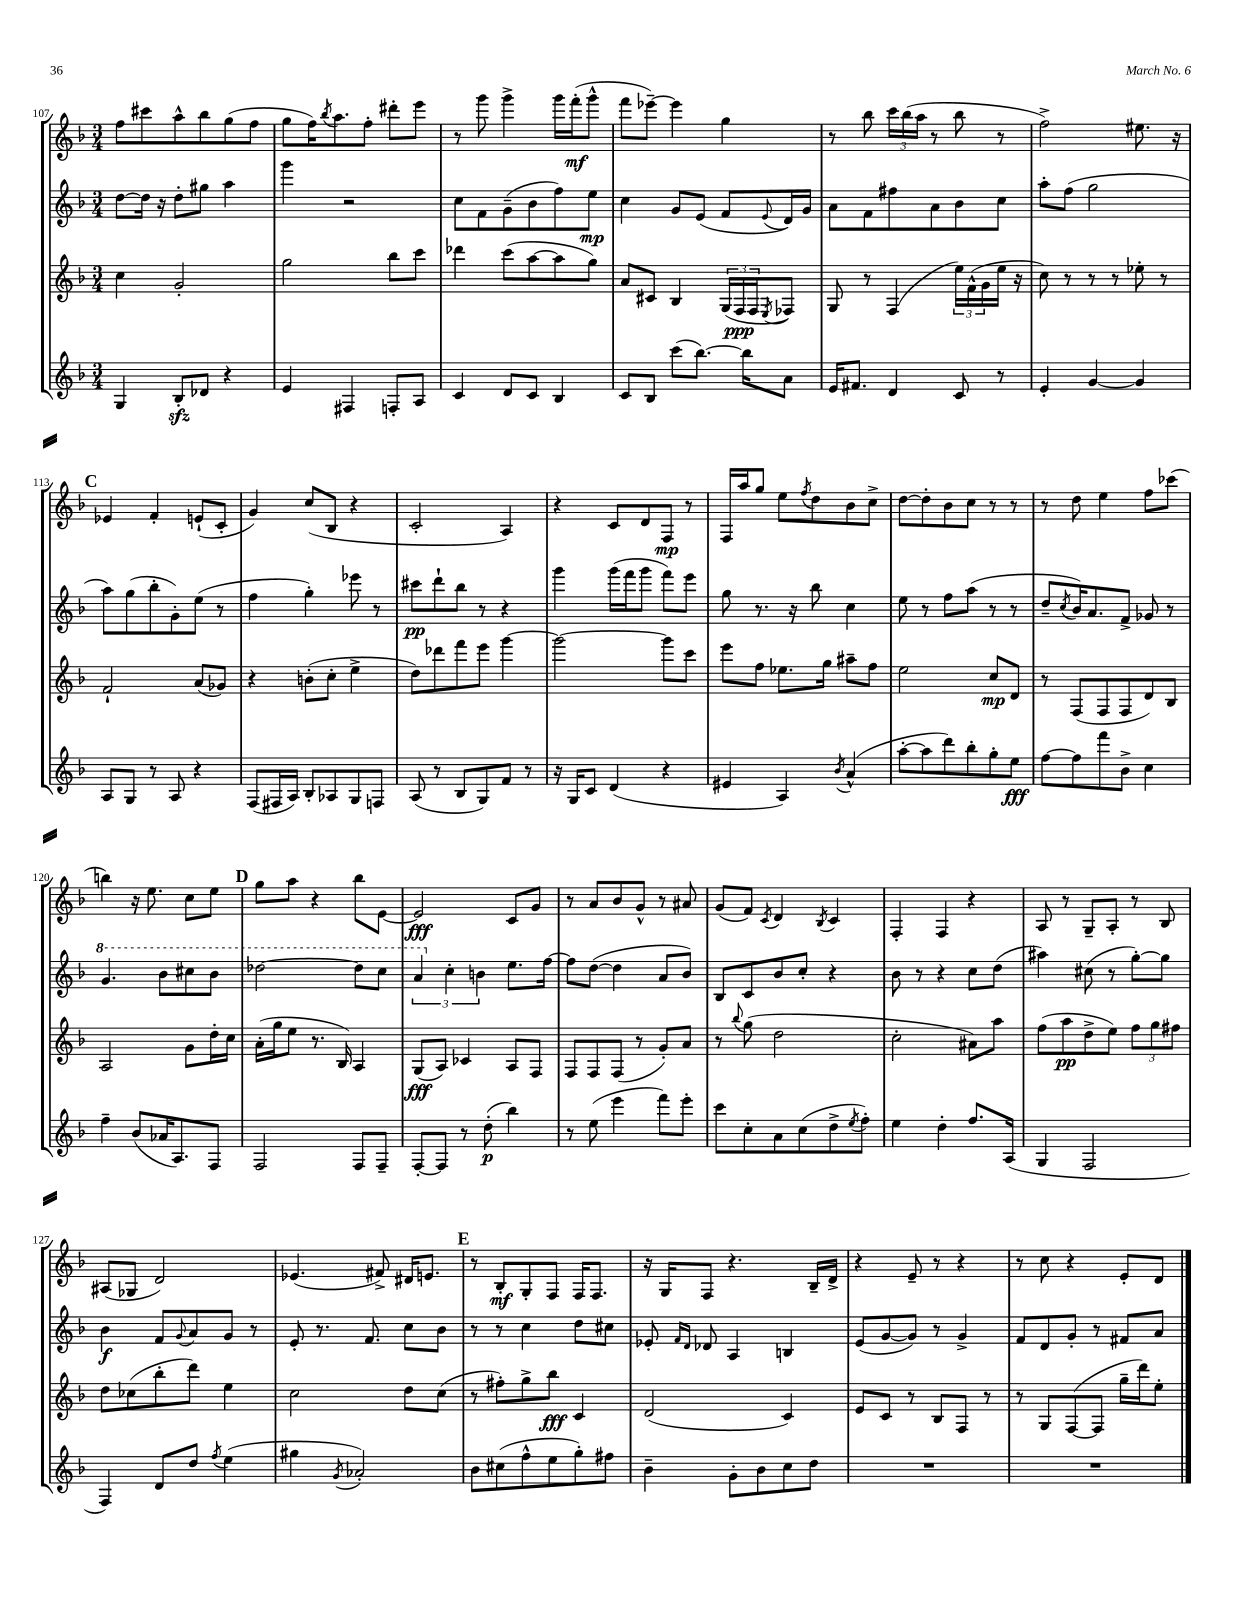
<<
\new StaffGroup <<
\new Staff = "s0" {
    \clef treble \key f \major \numericTimeSignature \time 3/4
    f''8 cis'''8 a''8-^ bes''8 g''8( f''8 |
    g''8 f''16) \acciaccatura { bes''8 } a''8. f''8-. dis'''8-. e'''8 |
    r8 g'''8 g'''4-> g'''16 f'''16-.\mf( g'''8-^ |
    f'''8 ees'''8~--) ees'''4 g''4 |
    r8 bes''8 \tuplet 3/2 { c'''16 bes''16( a''16 } r8 bes''8 r8 |
    f''2->) eis''8. r16 |
    \mark \markup { \bold "C" } ees'4 f'4-. e'8-!( c'8-. |
    g'4) c''8( bes8 r4 |
    c'2-. a4) |
    r4 c'8 d'8 f8\mp r8 |
    f16 a''16 g''8 e''8 \acciaccatura { f''8 } d''8 bes'8 c''8-> |
    d''8~ d''8-. bes'8 c''8 r8 r8 |
    r8 d''8 e''4 f''8 ces'''8( |
    b''4) r16 e''8. c''8 e''8 |
    \mark \markup { \bold "D" } g''8 a''8 r4 bes''8 e'8~ |
    e'2\fff c'8 g'8 |
    r8 a'8 bes'8 g'8-^ r8 ais'8 |
    g'8( f'8) \acciaccatura { c'8 } d'4 \acciaccatura { bes8 } c'4 |
    f4-. f4 r4 |
    a8 r8 g8-- a8-. r8 bes8 |
    ais8( ges8 d'2) |
    ees'4.( fis'8->) dis'16 e'8. |
    \mark \markup { \bold "E" } r8 bes8-.\mf g8-. f8 f16 f8. |
    r16 g16 f8 r4. bes16-- d'16-> |
    r4 e'8-- r8 r4 |
    r8 c''8 r4 e'8-. d'8 \bar "|." |
}
\new Staff = "s1" {
    \clef treble \key f \major \numericTimeSignature \time 3/4
    d''8~ d''16 r16 d''8-. gis''8 a''4 |
    g'''4 r2 |
    c''8 f'8 g'8--( bes'8 f''8) e''8\mp |
    c''4 g'8 e'8( f'8 \appoggiatura { e'8 } d'16) g'16 |
    a'8 f'8 fis''8 a'8 bes'8 c''8 |
    a''8-. f''8( g''2 |
    \mark \markup { \bold "C" } a''8) g''8( bes''8-. g'8-.) e''8( r8 |
    f''4 g''4-.) ees'''8 r8 |
    cis'''8\pp d'''8-! bes''8 r8 r4 |
    g'''4 g'''16( f'''16 g'''8 f'''8) e'''8 |
    g''8 r8. r16 bes''8 c''4 |
    e''8 r8 f''8 a''8( r8 r8 |
    d''8-- \acciaccatura { c''8 } bes'16) a'8. f'8-> ges'8 r8 |
    \ottava #1 g''4. bes''8 cis'''8 bes''8 |
    \mark \markup { \bold "D" } des'''2~ des'''8 c'''8 |
    \tuplet 3/2 { a''4 \ottava #0 c''4-. b'4 } e''8. f''16~ |
    f''8 d''8~( d''4 a'8 bes'8) |
    bes8 c'8 bes'8 c''8-. r4 |
    bes'8 r8 r4 c''8 d''8( |
    ais''4) cis''8( r8 g''8~-.) g''8 |
    bes'4\f f'8 \appoggiatura { g'8 } a'8 g'8 r8 |
    e'8-. r8. f'8. c''8 bes'8 |
    \mark \markup { \bold "E" } r8 r8 c''4 d''8 cis''8 |
    ees'8-. \grace { f'16 d'16 } des'8 a4 b4 |
    e'8( g'8~ g'8) r8 g'4-> |
    f'8 d'8 g'8-. r8 fis'8 a'8 \bar "|." |
}
\new Staff = "s2" {
    \clef treble \key f \major \numericTimeSignature \time 3/4
    c''4 g'2-. |
    g''2 bes''8 c'''8 |
    des'''4 c'''8( a''8~ a''8 g''8) |
    a'8 cis'8 bes4 \tuplet 3/2 { g16( f16\ppp f16 } \acciaccatura { e8 } fes8) |
    g8 r8 f4( \tuplet 3/2 { e''16) f'16-^( g'16 } e''16 r16 |
    c''8) r8 r8 r8 ees''8-. r8 |
    \mark \markup { \bold "C" } f'2-! a'8( ges'8) |
    r4 b'8-.( c''8-. e''4-> |
    d''8) des'''8 f'''8 e'''8 g'''4~ |
    g'''2~ g'''8 c'''8 |
    e'''8 f''8 ees''8. g''16 ais''8-- f''8 |
    e''2 c''8\mp d'8 |
    r8 f8( f8 f8 d'8) bes8 |
    a2 g'8 d''16-. c''16 |
    \mark \markup { \bold "D" } a'16-.( g''16 e''8 r8. bes16) a4 |
    g8\fff( a8) ces'4 a8 f8 |
    f8 f8 f8( r8 g'8-.) a'8 |
    r8 \appoggiatura { bes''8 } g''8( d''2 |
    c''2-. ais'8) a''8 |
    f''8( a''8\pp d''8-> e''8) \tuplet 3/2 { f''8 g''8 fis''8 } |
    d''8 ces''8( bes''8-. d'''8) e''4 |
    c''2 d''8 c''8( |
    \mark \markup { \bold "E" } r8 fis''8-.) g''8-> bes''8\fff c'4 |
    d'2( c'4) |
    e'8 c'8 r8 bes8 f8 r8 |
    r8 g8 f8~( f8 g''16-- d'''16) e''8-. \bar "|." |
}
\new Staff = "s3" {
    \clef treble \key f \major \numericTimeSignature \time 3/4
    g4 bes8-.\sfz des'8 r4 |
    e'4 fis4 f8-. a8 |
    c'4 d'8 c'8 bes4 |
    c'8 bes8 c'''8( bes''8.~) bes''16 a'8 |
    e'16 fis'8. d'4 c'8 r8 |
    e'4-. g'4~ g'4 |
    \mark \markup { \bold "C" } a8 g8 r8 a8 r4 |
    f8( fis16 a16) bes8-. aes8 g8 f8 |
    a8( r8 bes8 g8) f'8 r8 |
    r16 g16 c'8 d'4( r4 |
    eis'4 a4) \acciaccatura { bes'8 } a'4-^( |
    a''8~-. a''8 d'''8) bes''8-. g''8-. e''8\fff |
    f''8~ f''8 f'''8 bes'8-> c''4 |
    f''4-- bes'8( aes'16 a8.) f8 |
    \mark \markup { \bold "D" } f2 f8 f8-- |
    f8~-. f8 r8 d''8-.\p( bes''4) |
    r8 e''8( e'''4 f'''8) e'''8-. |
    c'''8 c''8-. a'8 c''8( d''8-> \acciaccatura { e''8 } f''8-.) |
    e''4 d''4-. f''8. a16( |
    g4 f2 |
    f4) d'8 d''8 \acciaccatura { f''8 } e''4( |
    gis''4 \acciaccatura { g'8 } aes'2-.) |
    \mark \markup { \bold "E" } bes'8 cis''8( f''8-^ e''8 g''8-.) fis''8 |
    bes'4-- g'8-. bes'8 c''8 d''8 |
    R2. |
    R2. \bar "|." |
}
>>
>>
\layout { \context { \Score currentBarNumber = #107 } }
